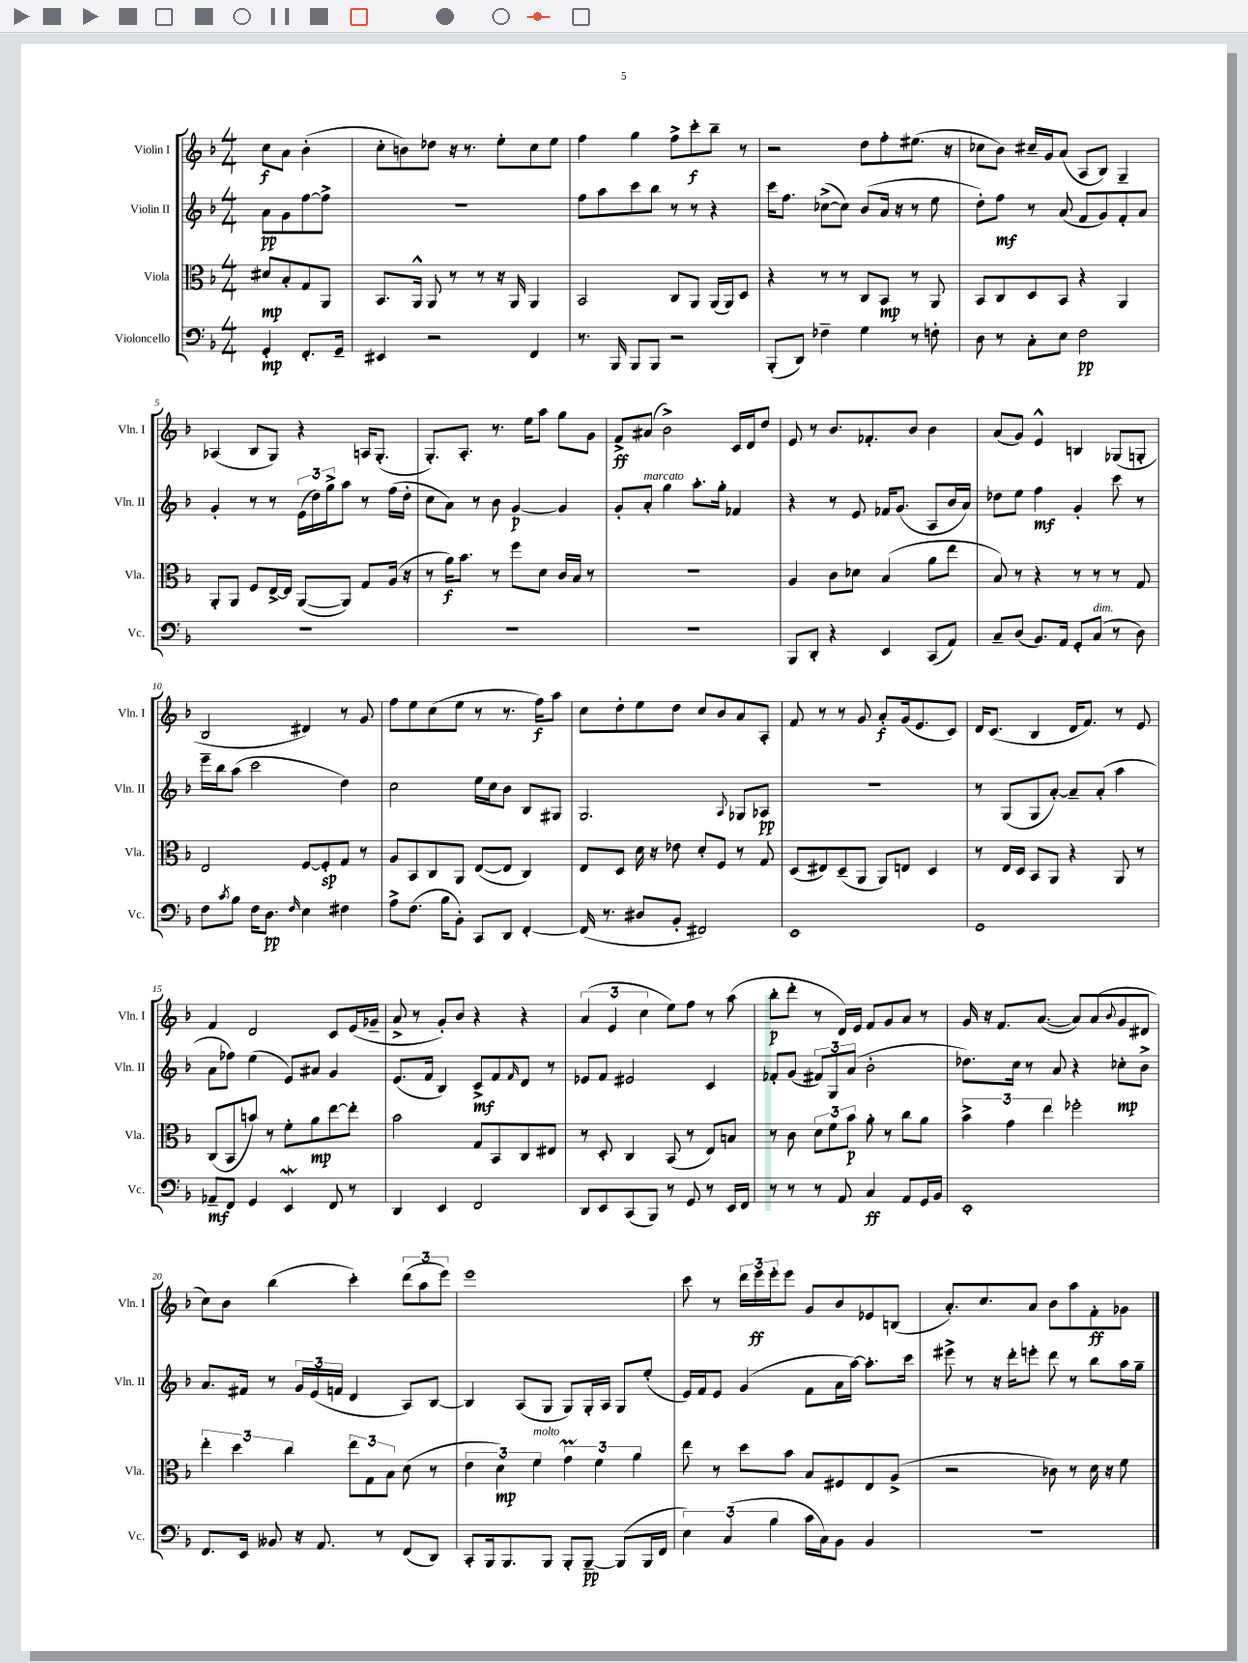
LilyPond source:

<<
\new StaffGroup <<
\new Staff = "s0" \with { instrumentName = "Violin I" shortInstrumentName = "Vln. I" } {
    \clef treble \key f \major \numericTimeSignature \time 4/4 \partial 2
    c''8\f a'8 bes'4-.( |
    c''8-. b'8) des''8 r16 r8. e''8-. c''8 e''8 |
    f''4 g''4 f''8-> c'''8-.\f bes''8-- r8 |
    r2 d''8 f''8-. eis''8.( r16 |
    ces''8 bes'8) cis''16-- g'16 a'8( a8 bes8) g4-- |
    aes4( bes8 g8) r4 a16 g8.-.( |
    g8.-.) a8.-. r8. e''16 a''8 g''8 g'8 |
    f'8->\ff ais'8( bes'2->) c'16 d'16 d''8 |
    e'8 r8 bes'8. fes'8.-. bes'8 bes'4 |
    a'8( g'8) e'4-^ b4 ges8( g8-. |
    bes2 dis'4) r8 g'8 |
    f''8 e''8 c''8( e''8 r8 r8. f''16\f) a''8 |
    c''8 d''8-. e''8 d''8 c''8 bes'8 a'8 a8-. |
    f'8 r8 r8 g'8 a'8-.\f g'16( e'8. c'8) |
    d'16 c'8.( bes4 d'16 f'8.) r8 e'8 |
    f'4 d'2 c'8 e'16( ges'16-- |
    a'8-> r8 g'8-.) bes'8 r4 r4 |
    \tuplet 3/2 { a'4( e'4 c''4 } e''8) f''8 r8 a''8( |
    bes''8-.\p d'''8-. r8 d'16) e'16 f'8 g'8 a'8 r8 |
    g'16 r16 f'8. a'8.~( a'8) a'8( \appoggiatura { bes'8 } g'8 dis'8 |
    c''8) bes'8 bes''4( c'''4-.) \tuplet 3/2 { d'''8( a''8 e'''8) } |
    e'''1 |
    c'''8 r8 \tuplet 3/2 { d'''16 e'''16\ff e'''16-. } e'''8 g'8 bes'8 ees'8 b8( |
    a'8.-.) c''8. a'8 bes'8 a''8 f'8-.\ff ges'8 \bar "|." |
}
\new Staff = "s1" \with { instrumentName = "Violin II" shortInstrumentName = "Vln. II" } {
    \clef treble \key f \major \numericTimeSignature \time 4/4 \partial 2
    a'8\pp g'8 f''8~ f''8-> |
    R1 |
    f''8 a''8 c'''8 bes''8 r8 r8 r4 |
    c'''16 f''8. ces''8~->( ces''8) bes'8( a'16 r16 r8 e''8 |
    d''8-.) f''8\mf r8 a'8( f'8 g'8) f'8-. a'8 |
    g'4-. r8 r8 \tuplet 3/2 { e'16( d''16) g''16-> } a''8 r8 f''16( d''16-. |
    c''8 a'8) r8 bes'8 g'4~\p g'4 |
    g'8-. a'8-.^\markup { \italic "marcato" } g''4 a''8.-. g''16-. fes'4 |
    r4 r8 e'8 fes'16 g'8.( a8 bes'16 a'16) |
    des''8 e''8 f''4\mf g'4-. c'''8 r8 |
    e'''16-- bes''16 a''8( c'''2 d''4) |
    c''2 e''16 c''16 bes'8 bes8 gis8 |
    g2. \appoggiatura { a8 } ges8 aes8\pp |
    r1 |
    r8 g8( g8 a'8~-.) a'8-- a'8-.( a''4 |
    a'8 fes''8) e''4( e'8) ais'8 g'4 |
    e'8.( f'16 bes4) c'8->\mf f'8 \grace { f'16 } d'8 r8 |
    ees'8 f'8 eis'2 c'4 |
    fes'8-. g'8( \tuplet 3/2 { fis'8) g8 a'8( } bes'2-. |
    des''8.) c''16 r8 a'8 r4 ces''8-.\mp bes'8-> |
    a'8. fis'16 r8 \tuplet 3/2 { g'16 e'16( f'16 } d'4 a8) bes8~ |
    bes4 a8( g8 g8) g16-. a16 g8 e''8-.( |
    e'16) f'16 e'8 g'4( f'8 a'16 a''16~) a''8.-. c'''16 |
    eis'''8-> r8 r16 d'''16-. e'''8-. d'''8 r8 bes''8 a''16 g''16-- \bar "|." |
}
\new Staff = "s2" \with { instrumentName = "Viola" shortInstrumentName = "Vla." } {
    \clef alto \key f \major \numericTimeSignature \time 4/4 \partial 2
    dis'8\mp bes8-. g8 a,8 |
    bes,8. a,16-^ a,8 r8 r8 r16 a,16 a,4 |
    bes,2 c8 a,8 a,16( a,16) d8 |
    r4 r8 r8 c8 bes,8\mp r8 a,8 |
    bes,8 c8 d8 bes,8 r4 a,4 |
    a,8-. a,8 f8 e16~-> e16 a,8~( a,8) g8 a16( r16 |
    r8 a'16\f) bes'8. r8 f''8 d'8 c'16 bes16 r8 |
    R1 |
    a4 c'8 des'8 bes4( a'8 e''8 |
    bes8) r8 r4 r8 r8 r8 g8 |
    e2 f8~ f8-.\sp g8 r8 |
    a8 bes,8 c8 a,8 e8~( e8 c4) |
    e8 d8 d'16 r16 ees'8 d'8-. f8 r8 g8 |
    d8( eis8) d8--( a,8 a,8) e8 d4 |
    r8 e16 d16 bes,8 a,8 r4 a,8 r8 |
    c8( bes,8 b'8) r8 f'8-. a'8\mp e''8~ e''8-. |
    bes'2 g8 bes,8 c8 eis8 |
    r8 d8-. c4 bes,8( r8 e8) b8 |
    r8 c'8 \tuplet 3/2 { d'8 f'8 bes'8\p } a'8-. r8 c''8 a'8 |
    \tuplet 3/2 { bes'4-> g'4 e''4 } fes''2-. |
    \tuplet 3/2 { e''4-. d''4 c''4 } \tuplet 3/2 { e''8 g8 bes8 } d'8( r8 |
    \tuplet 3/2 { e'4 d'4\mp) f'4^\markup { \italic "molto" } } \tuplet 3/2 { g'4\prall f'4 a'4 } |
    e''8 r8 d''8 bes'8 bes8 fis8 e8 a8->( |
    r2 ces'8) r8 d'16 r16 f'8 \bar "|." |
}
\new Staff = "s3" \with { instrumentName = "Violoncello" shortInstrumentName = "Vc." } {
    \clef bass \key f \major \numericTimeSignature \time 4/4 \partial 2
    g,4-.\mp f,8.-. g,16-- |
    eis,4 r2 f,4 |
    r8. bes,,16 bes,,8 bes,,8 r2 |
    bes,,8-.( d,8) fes4-- g4 r8 f8-. |
    d8 r8 c8-. e8 f2\pp |
    R1 |
    R1 |
    R1 |
    bes,,8 d,8-. r4 e,4 c,8( a,8) |
    c8-- d8( bes,8.) a,16 g,8-. c8^\markup { \italic "dim." }( r8 d8) |
    f8 \acciaccatura { c'8 } bes8 f16 d8.\pp \grace { f16 } e4 fis4 |
    a8-> f8.( bes16 bes,8-.) c,8 d,8 f,4~-. |
    f,16( r8. dis8 bes,8-. fis,2) |
    e,1 |
    g,1 |
    aes,8--\mf f,8 g,4 e,4\mordent f,8 r8 |
    d,4 e,4 f,2 |
    d,8 e,8 c,8( bes,,8) r8 g,8 r8 e,16 f,16 |
    r8 r8 r8 a,8 c4\ff a,8 g,16 bes,16 |
    e,1-. |
    f,8. e,16 beses,8 r16 a,8. r8 f,8( d,8) |
    c,8-. bes,,16 bes,,8. bes,,8 bes,,8-. bes,,8~--\pp bes,,8( bes,,16 f,16 |
    \tuplet 3/2 { e4) c4( bes4 } c'16 c16) bes,8 bes,4 |
    R1 \bar "|." |
}
>>
>>
